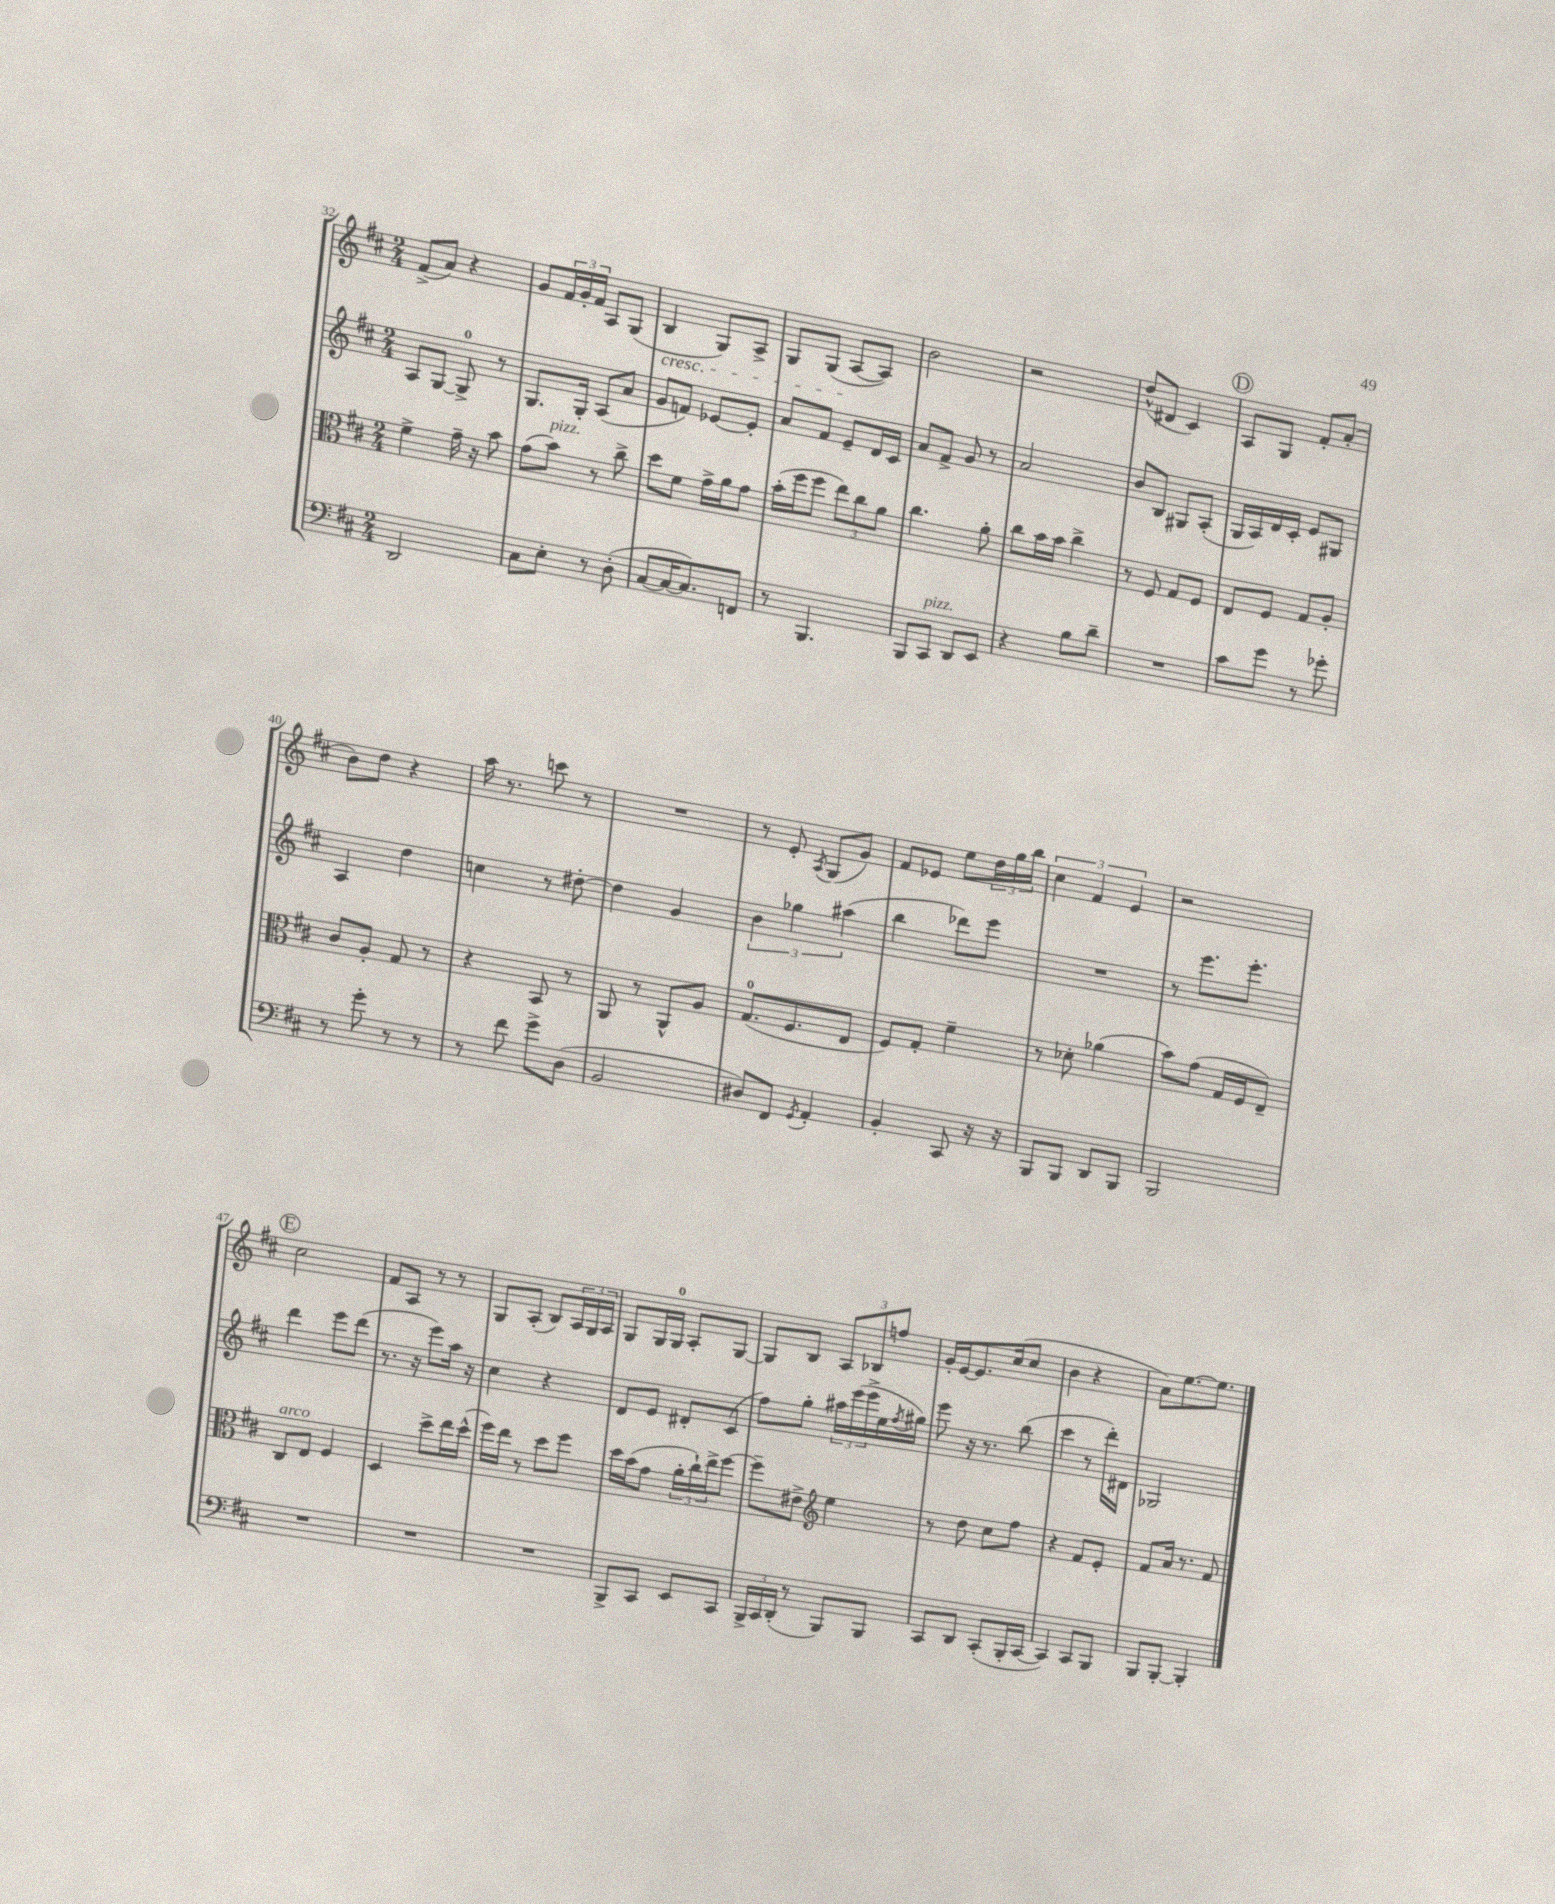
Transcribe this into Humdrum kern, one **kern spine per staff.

**kern	**kern	**kern	**kern
*part4	*part3	*part2	*part1
*staff4	*staff3	*staff2	*staff1
*clefF4	*clefC3	*clefG2	*clefG2
*k[f#c#]	*k[f#c#]	*k[f#c#]	*k[f#c#]
*M2/4	*M2/4	*M2/4	*M2/4
=32	=32	=32	=32
2DD/	4f#^\	8A/L	(8f#^/L
.	.	[8G/J	8a/J)
.	16g~\	8G^/]	4r
.	16r	.	.
.	8b\	8r	.
=33	=33	=33	=33
8C#\L	(8g\L	8.G/L	8g/L
!	!LO:TX:a:i:t=pizz.	!	!
8E'\J	8b\J)	.	24f#/L
.	.	.	24g'/
.	.	16G'/Jk	.
.	.	.	24f#/JJ
8r	8r	(8A/L	8A/L
(8D'\	8cc#^\	8a/J	(8G/J
=34	=34	=34	=34
!	!	!	!LO:TX:b:i:t=cresc.
[8C#/L	8dd\L	8g/L	4B/
16C#/K_	8f#\J	8fn/J)	.
8.C#/])	.	.	.
.	16g^\LL	[8e-X/L	8G/L)
.	16a\J	.	.
8FFn/J	8g\J	8e-'/J]	8A^/J
=35	=35	=35	=35
8r	(16b'\LL	8a/L	8G/L
.	16ff#\J	.	.
4.BBB/	8ff#\J	8f#/J	(8G/J
.	12ee\L)	8e~/L	[8A/L
.	12cc#\	.	.
.	.	16d/L	8A/J])
.	12a\J	.	.
.	.	16c#/JJ	.
=36	=36	=36	=36
8BBB/L	4.cc#\	8a/L	2b\
!LO:TX:a:i:t=pizz.	!	!	!
8CC#/J	.	8f#^/J	.
8DD/L	.	8g/	.
8EE/J	8a'\	8r	.
=37	=37	=37	=37
4r	8cc#\L	2a/	2r
.	16b\L	.	.
.	16b\JJ	.	.
8B\L	4cc#^\	.	.
8d~\J	.	.	.
=38	=38	=38	=38
2r	8r	8b/L	(8dd^^/L
.	8F#/	8B/J	8d#X/J
.	8G/L	8G#X/L	4c#/)
.	8F#/J	(8A'/J	.
!!LO:REH:place=s1:t=D
=39	=39	=39	=39
8c#\L	8E/L	16G/LL	8A/L
.	.	16A/)	.
8g\J	8F#/J	16d/	8G/J
.	.	16c#'/JJ	.
8r	8G/L	8e/L	8f#'/L
8g-X'\	8A'/J	8G#X/J	(8a'/J
!!LO:LB:g=z
=40	=40	=40	=40
8r	8c#/L	4A/	8b\L)
8g'\	8A'/J	.	8dd\J
8r	8G/	4dd\	4r
8r	8r	.	.
=41	=41	=41	=41
8r	4r	4ccn\	16aa\
.	.	.	8.r
8f#\	.	.	.
8g^\L	8BB/	8r	8cccn\
(8D\J	8r	[8dd#X'\	8r
=42	=42	=42	=42
2BB/	8AA/	4dd#\]	2r
.	8r	.	.
.	8AA^^/L	4g/	.
.	8A/J	.	.
=43	=43	=43	=43
8D#X/L)	(8.G/L	6b\	8r
8FF#/J	.	.	8e'/
.	.	6gg-X\	.
.	8.F#/	.	.
8qGG/	.	.	8qA/
4AA'/	.	.	(8G/L
.	.	(6aa#X\	.
.	8E/J	.	8g/J)
=44	=44	=44	=44
4BB'/	8F#/L)	4bb\	8f#/L
.	8G'/J	.	8e-X/J
8CC#/	4f#~\	8ddd-X\L)	8ee\L
16r	.	8eee\J	24dd\L
.	.	.	24gg\
16r	.	.	.
.	.	.	24bb\JJ
=45	=45	=45	=45
8BBB/L	8r	2r	6cc#\
8BBB/J	8d-X'\	.	.
.	.	.	6f#/
8DD/L	(4a-X\	.	.
.	.	.	6e/
8BBB/J	.	.	.
=46	=46	=46	=46
2BBB/	8b\L)	8r	2r
.	(8g\J	8.eee\L	.
.	16G/LL	.	.
.	16F#/J	8.eee'\J	.
.	8E~/J)	.	.
!!LO:LB:g=z
!!LO:REH:place=s1:t=E
=47	=47	=47	=47
!	!LO:TX:a:i:t=arco	!	!
2r	8C#/L	4ddd\	2cc#\
.	8E/J	.	.
.	4F#/	8eee\L	.
.	.	(8ddd\J	.
=48	=48	=48	=48
2r	4D/	8.r	8f#/L
.	.	.	8A/J
.	.	16r	.
.	8dd^\L	8eee\L)	8r
.	16ee\L	16aa\Jk	8r
.	(16dd^^\JJ	16r	.
=49	=49	=49	=49
2r	16ff#\LL)	4cc#\	8G/L
.	16ee\JJ	.	.
.	8r	.	(8A'/J
.	8dd\L	4r	8B/L)
.	8ff#\J	.	24A/L
.	.	.	24G/
.	.	.	24A/JJ
=50	=50	=50	=50
8BBB^/L	16dd\LL	8d/L	8G/L
.	(16b\J	.	.
8CC#/J	8g\J	8e/J	16G/L
.	.	.	16G/JJ
8EE/L	24a'\LL	8d#X'/L	8A'/L
.	24cc#`\)	.	.
.	24ee^\J	.	.
8CC#/J	[8ff#\J	(8c#/J	[8G/J
=51	=51	=51	=51
24BBB^/LL	8ff#~\L]	8ff#\L)	8G/L]
24CC#/	.	.	.
(24DD'/JJ	.	.	.
8r	8e#X^\J	8gg'\J	8B/J
*	*clefG2	*	*
8BBB/L)	4ee\	24aa#X\LL	12A/L
.	.	(24eee\	.
.	.	24eee^\	12B-X/
8BBB/J	.	16ee\	.
.	.	.	12ffn/J
.	.	8qff#/	.
.	.	16gg#X\JJ)	.
=52	=52	=52	=52
8CC#/L	8r	8eee\	16g'/LL
.	.	.	[16e/J
8DD/J	8dd\	16r	8.e/]
.	.	8.r	.
(8CC#'/L	8cc#\L	.	.
.	.	.	(16cc#/k
16BBB'/L	8ff#\J	(8bb\	8cc#/J
[16CC#/JJ	.	.	.
=53	=53	=53	=53
4CC#/])	4r	4ccc#\	4b\
8CC#/L	8f#/L	8r	4r
8BBB/J	8e'/J	16ddd'\LL)	.
.	.	16d#X\JJ	.
=54	=54	=54	=54
8BBB/L	8f#/L	2G-X/	8a\L)
[8BBB'/J	16a/Jk	.	[8.ee\
.	8.r	.	.
4BBB'/]	.	.	.
.	.	.	8.ee\J]
.	8f#/	.	.
==	==	==	==
*-	*-	*-	*-
